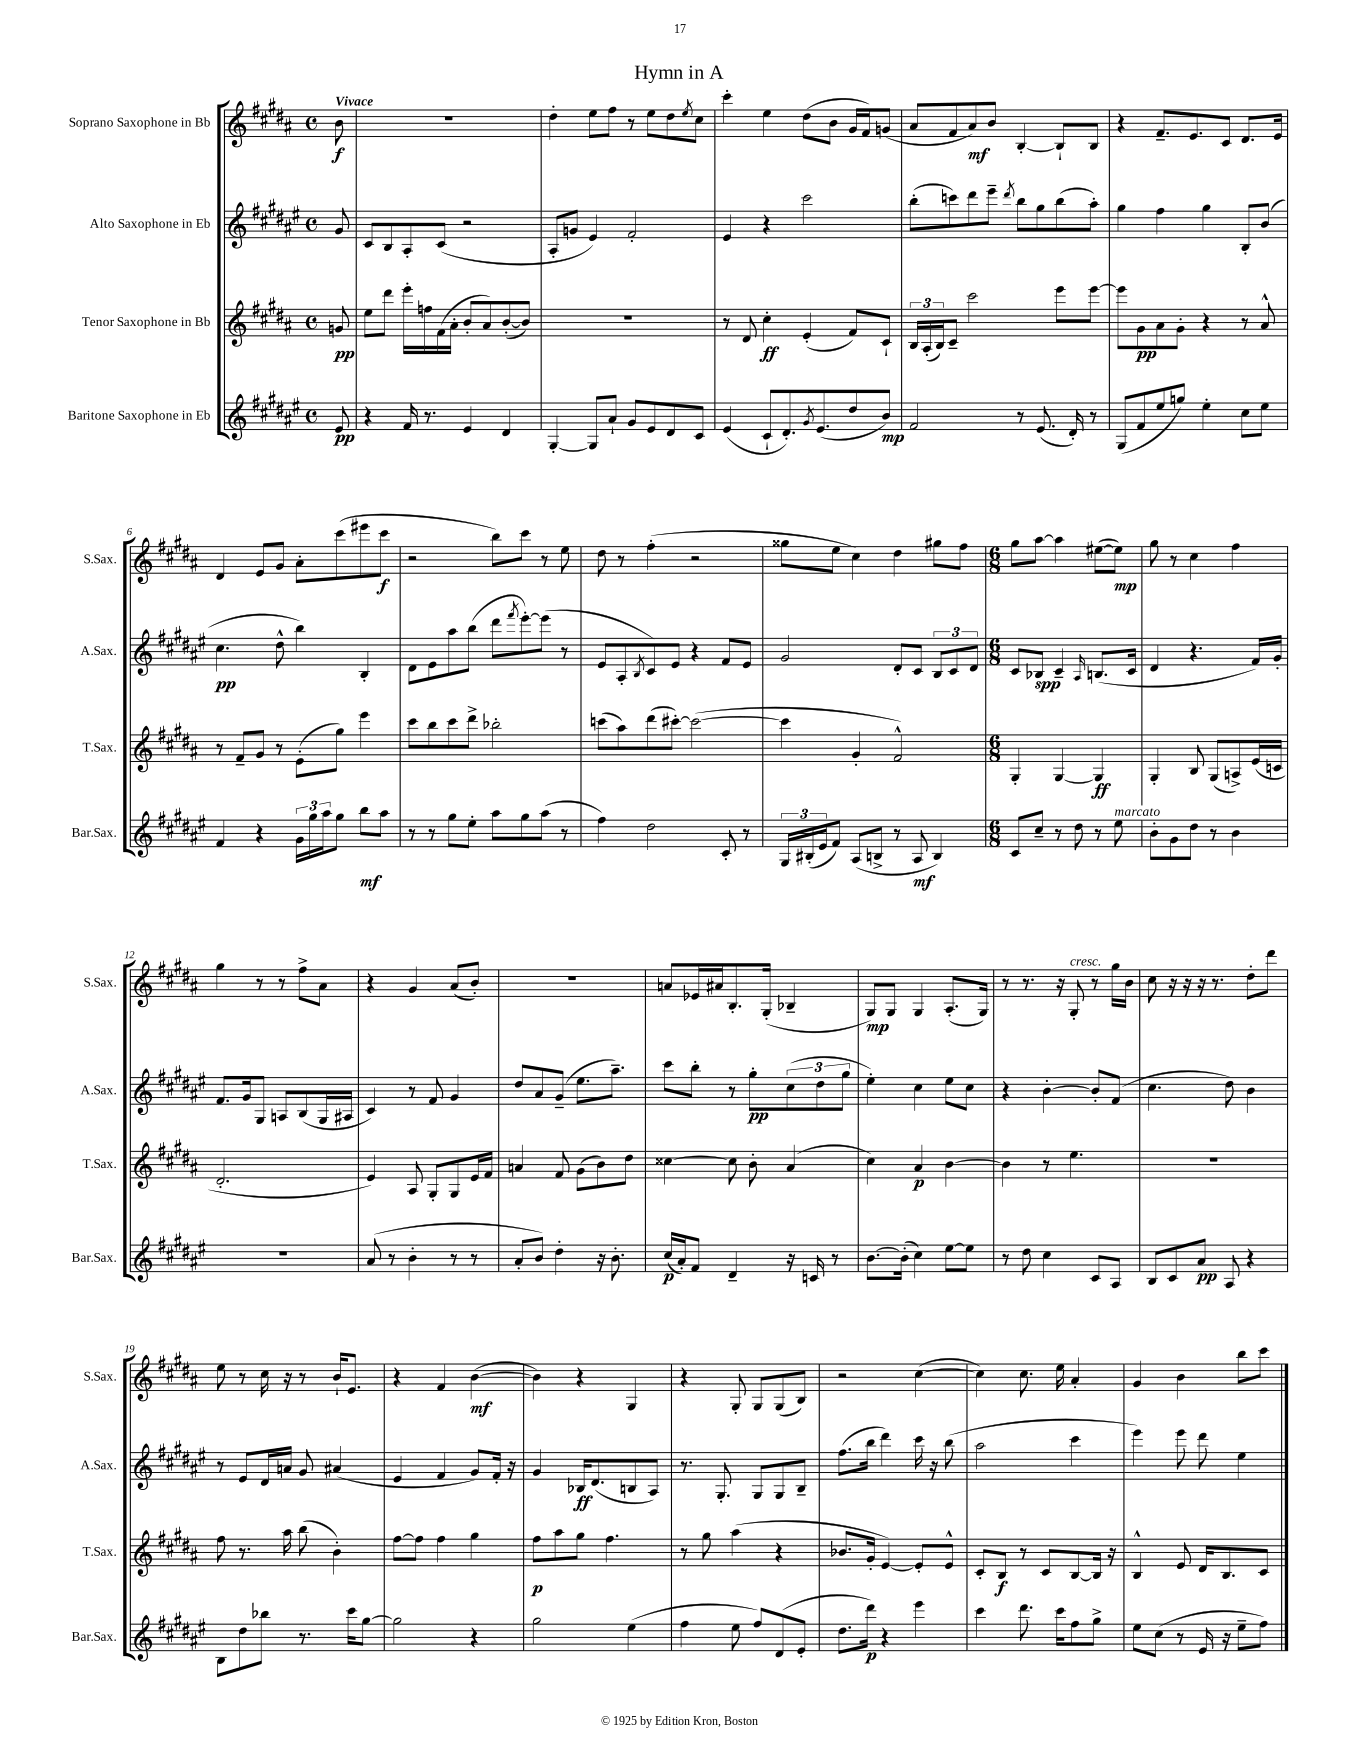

**kern	**dynam	**kern	**dynam	**kern	**dynam	**kern	**dynam
*part4	*part4	*part3	*part3	*part2	*part2	*part1	*part1
*staff4	*staff4	*staff3	*staff3	*staff2	*staff2	*staff1	*staff1
*I"Baritone Saxophone in Eb	*	*I"Tenor Saxophone in Bb	*	*I"Alto Saxophone in Eb	*	*I"Soprano Saxophone in Bb	*
*I'Bar.Sax.	*	*I'T.Sax.	*	*I'A.Sax.	*	*I'S.Sax.	*
*clefG2	*	*clefG2	*	*clefG2	*	*clefG2	*
*k[f#c#g#d#a#e#]	*	*k[f#c#g#d#a#]	*	*k[f#c#g#d#a#e#]	*	*k[f#c#g#d#a#]	*
*M4/4	*	*M4/4	*	*M4/4	*	*M4/4	*
*met(c)	*	*met(c)	*	*met(c)	*	*met(c)	*
=	=	=	=	=	=	=	=
!	!	!	!	!	!	!LO:TX:a:B:t=Vivace	!
8e#/	pp	8gn/	pp	8g#/	.	8b\	f
=1	=1	=1	=1	=1	=1	=1	=1
4r	.	8ee\L	.	8c#/L	.	1r	.
.	.	8ddd#\J	.	8B/	.	.	.
16f#/	.	16eee'\LL	.	8A#'/	.	.	.
8.r	.	16ffn\	.	.	.	.	.
.	.	(16f#\	.	(8c#/J	.	.	.
.	.	16a#'\JJ	.	.	.	.	.
4e#/	.	8b'/L	.	2r	.	.	.
.	.	8a#/)	.	.	.	.	.
4d#/	.	([8b'/	.	.	.	.	.
.	.	8b/J])	.	.	.	.	.
=2	=2	=2	=2	=2	=2	=2	=2
[4G#'/	.	1r	.	8A#'/L	.	4dd#'\	.
.	.	.	.	8gn/J	.	.	.
8G#/L]	.	.	.	4e#/)	.	8ee\L	.
8a#`/J	.	.	.	.	.	8ff#\J	.
8g#/L	.	.	.	2f#'/	.	8r	.
8e#/	.	.	.	.	.	8ee\L	.
8d#/	.	.	.	.	.	8dd#\	.
.	.	.	.	.	.	8qee/	.
8c#/J	.	.	.	.	.	8cc#\J	.
=3	=3	=3	=3	=3	=3	=3	=3
(4e#/	.	8r	.	4e#/	.	4ccc#'\	.
.	.	8d#/	.	.	.	.	.
8c#`/L	.	4cc#'\	ff	4r	.	4ee\	.
8.d#'/)	.	.	.	.	.	.	.
.	.	(4e'/	.	2ccc#\	.	(8dd#\L	.
8qg#/	.	.	.	.	.	.	.
(8.e#/	.	.	.	.	.	.	.
.	.	.	.	.	.	8b\J	.
8dd#/	.	8f#/L)	.	.	.	16g#/LL	.
.	.	.	.	.	.	16f#/J)	.
8b/J)	mp	8c#`/J	.	.	.	(8gn/J	.
=4	=4	=4	=4	=4	=4	=4	=4
2f#/	.	24B/LL	.	(8bb'\L	.	8a#/L	.
.	.	(24A#'/	.	.	.	.	.
.	.	24B/J)	.	.	.	.	.
.	.	8c#~/J	.	8cccn\)	.	8f#/	.
.	.	2ccc#\	.	8ddd#\	.	8a#/)	mf
.	.	.	.	8eee#~\J	.	8b/J	.
.	.	.	.	8qddd#/	.	.	.
8r	.	.	.	8bb\L	.	[4B'/	.
(8.e#/	.	.	.	8gg#\	.	.	.
.	.	8eee\L	.	(8bb\	.	8B`/L]	.
16d#'/)	.	.	.	.	.	.	.
8r	.	[8eee\J	.	8aa#'\J)	.	8B/J	.
=5	=5	=5	=5	=5	=5	=5	=5
(8G#/L	.	8eee\L]	.	4gg#\	.	4r	.
8f#/	.	8g#\	pp	.	.	.	.
8ee#/	.	8a#\	.	4ff#\	.	8.f#~/L	.
8ggn/J)	.	8g#'\J	.	.	.	.	.
.	.	.	.	.	.	8.e/	.
4ee#'\	.	4r	.	4gg#\	.	.	.
.	.	.	.	.	.	8c#/J	.
8cc#\L	.	8r	.	8B'/L	.	8.d#/L	.
8ee#\J	.	8a#^^/	.	(8b/J	.	.	.
.	.	.	.	.	.	16e/Jk	.
!!LO:LB:g=z
=6	=6	=6	=6	=6	=6	=6	=6
4f#/	.	8r	.	4.cc#\	pp	4d#/	.
.	.	8f#~/L	.	.	.	.	.
4r	.	8g#/J	.	.	.	8e/L	.
.	.	8r	.	8dd#^^\	.	8g#/J	.
24g#\LL	.	(8e'\L	.	4bb\)	.	8a#'\L	.
24gg#\	.	.	.	.	.	.	.
24aa#\J	.	.	.	.	.	.	.
8gg#\J	.	8gg#\J)	.	.	.	(8ccc#\	.
8bb\L	mf	4eee\	.	4B'/	.	8eee#X\	.
8aa#\J	.	.	.	.	.	8ccc#\J	f
=7	=7	=7	=7	=7	=7	=7	=7
8r	.	8ccc#\L	.	8d#\L	.	2r	.
8r	.	8bb\	.	8e#\	.	.	.
8gg#\L	.	8ccc#\	.	8aa#\	.	.	.
8ee#'\J	.	8ddd#^\J	.	(8bb\J	.	.	.
8aa#\L	.	2bb-X'\	.	8ddd#\L	.	8bb\L)	.
.	.	.	.	8qfff#/	.	.	.
8gg#\	.	.	.	[8eee#'\)	.	8ccc#\J	.
(8aa#\J	.	.	.	(8eee#\J]	.	8r	.
8r	.	.	.	8r	.	8ee\	.
=8	=8	=8	=8	=8	=8	=8	=8
4ff#\)	.	(8cccn\L	.	8e#/L	.	8dd#\	.
.	.	8aa#\)	.	8A#'/	.	8r	.
.	.	.	.	8qB/	.	.	.
2dd#\	.	(8ddd#\	.	8c#/)	.	(4ff#'\	.
.	.	[8ccc#X'\J)	.	8e#/J	.	.	.
.	.	(2ccc#\_	.	4r	.	2r	.
8c#'/	.	.	.	8f#/L	.	.	.
8r	.	.	.	8e#/J	.	.	.
=9	=9	=9	=9	=9	=9	=9	=9
24G#/LL	.	4ccc#\]	.	2g#/	.	8gg##X\L	.
(24B#X'/	.	.	.	.	.	.	.
24e#/J	.	.	.	.	.	.	.
8f#/J)	.	.	.	.	.	8ee\J	.
(8A#/L	.	4g#'/	.	.	.	4cc#\)	.
8Bn^/J	.	.	.	.	.	.	.
8r	.	2f#^^/)	.	8d#'/L	.	4dd#\	.
8A#/	mf	.	.	8c#/J	.	.	.
4B/)	.	.	.	12B/L	.	8gg#X\L	.
.	.	.	.	12c#/	.	.	.
.	.	.	.	.	.	8ff#\J	.
.	.	.	.	12d#/J	.	.	.
=10	=10	=10	=10	=10	=10	=10	=10
*M6/8	*	*M6/8	*	*M6/8	*	*M6/8	*
8c#/L	.	4G#'/	.	8c#/L	.	8gg#\L	.
8cc#~/J	.	.	.	8B-X/J	spp	[8aa#\J	.
8r	.	[4G#/	.	4c#~/	.	4aa#\]	.
8dd#\	.	.	.	.	.	.	.
.	.	.	.	16qqA#/	.	.	.
8r	.	4G#/]	ff	(8.Bn/L	.	([8ee#X\L	.
!LO:TX:a:i:t=marcato	!	!	!	!	!	!	!
8ee#\	.	.	.	.	.	8ee#\J])	mp
.	.	.	.	16c#/Jk	.	.	.
=11	=11	=11	=11	=11	=11	=11	=11
8b'\L	.	4G#'/	.	4d#/	.	8gg#\	.
8g#\	.	.	.	.	.	8r	.
8dd#\J	.	8B/	.	4.r	.	4cc#\	.
8r	.	(8G#/L	.	.	.	.	.
4b\	.	8An^/)	.	.	.	4ff#\	.
.	.	(16e/L	.	16f#/LL)	.	.	.
.	.	16cn/JJ	.	16g#'/JJ	.	.	.
!!LO:LB:g=z
=12	=12	=12	=12	=12	=12	=12	=12
2.r	.	2.d#'/	.	8.f#/L	.	4gg#\	.
.	.	.	.	16g#/k	.	.	.
.	.	.	.	8G#/J	.	8r	.
.	.	.	.	8An/L	.	8r	.
.	.	.	.	(8B/	.	8ff#^\L	.
.	.	.	.	16G#/L	.	8a#\J	.
.	.	.	.	16A#X/JJ	.	.	.
=13	=13	=13	=13	=13	=13	=13	=13
(8a#/	.	4e/)	.	4c#/)	.	4r	.
8r	.	.	.	.	.	.	.
4b'\	.	8A#/	.	8r	.	4g#/	.
.	.	8G#'/L	.	8f#/	.	.	.
8r	.	8G#/	.	4g#/	.	(8a#/L	.
8r	.	16e/L	.	.	.	8b'/J)	.
.	.	16f#/JJ	.	.	.	.	.
=14	=14	=14	=14	=14	=14	=14	=14
8a#'/L	.	4an/	.	8dd#/L	.	2.r	.
8b/J)	.	.	.	8a#/	.	.	.
4dd#'\	.	8f#/	.	(8g#~/J	.	.	.
.	.	(8g#\L	.	8.ee#\L	.	.	.
16r	.	8b\)	.	.	.	.	.
8.b'\	.	.	.	8.aa#~\J)	.	.	.
.	.	8dd#\J	.	.	.	.	.
=15	=15	=15	=15	=15	=15	=15	=15
(16cc#/LL	p	[4cc##X\	.	8ccc#\L	.	8an/L	.
16a#'/J)	.	.	.	.	.	.	.
8f#/J	.	.	.	8bb'\J	.	16e-X/L	.
.	.	.	.	.	.	16a#X/J	.
4d#~/	.	8cc##\]	.	8r	.	8.B'/	.
.	.	8b'\	.	8gg#'\L	pp	.	.
.	.	.	.	.	.	(16G#'/Jk	.
16r	.	(4a#/	.	(12cc#\	.	4B-X~/	.
16cn/	.	.	.	.	.	.	.
.	.	.	.	12dd#\	.	.	.
8r	.	.	.	.	.	.	.
.	.	.	.	12gg#\J	.	.	.
=16	=16	=16	=16	=16	=16	=16	=16
[8.b\L	.	4cc#\)	.	4ee#'\)	.	8G#/L)	mp
.	.	.	.	.	.	8G#/J	.
(16b'\Jk]	.	.	.	.	.	.	.
4cc#\)	.	4a#/	p	4cc#\	.	4G#/	.
[8ee#\L	.	[4b\	.	8ee#\L	.	(8.A#'/L	.
8ee#\J]	.	.	.	8cc#\J	.	.	.
.	.	.	.	.	.	16G#/Jk)	.
=17	=17	=17	=17	=17	=17	=17	=17
8r	.	4b\]	.	4r	.	8r	.
8dd#\	.	.	.	.	.	8.r	.
4cc#\	.	8r	.	[4b'\	.	.	.
.	.	.	.	.	.	16r	.
!	!	!	!	!	!	!LO:TX:a:i:t=cresc.	!
.	.	4.ee\	.	.	.	8G#'/	.
8c#/L	.	.	.	8b'/L]	.	8r	.
8A#/J	.	.	.	(8f#/J	.	16gg#\LL	.
.	.	.	.	.	.	16b\JJ	.
=18	=18	=18	=18	=18	=18	=18	=18
8B/L	.	2.r	.	4.cc#\	.	8cc#\	.
8c#/	.	.	.	.	.	16r	.
.	.	.	.	.	.	16r	.
8a#/J	pp	.	.	.	.	16r	.
.	.	.	.	.	.	8.r	.
8A#/	.	.	.	8dd#\)	.	.	.
4r	.	.	.	4b\	.	8dd#'\L	.
.	.	.	.	.	.	8ddd#\J	.
!!LO:LB:g=z
=19	=19	=19	=19	=19	=19	=19	=19
8B\L	.	8ff#\	.	8r	.	8ee\	.
8dd#\	.	8.r	.	8e#/L	.	8r	.
8bb-X\J	.	.	.	16d#/L	.	16cc#\	.
.	.	16aa#\	.	16an/JJ	.	16r	.
8.r	.	(8bb\	.	8g#/	.	8r	.
.	.	4b'\)	.	(4a#X/	.	16b`/KL	.
16ccc#\KL	.	.	.	.	.	8.e/J	.
[8gg#\J	.	.	.	.	.	.	.
=20	=20	=20	=20	=20	=20	=20	=20
2gg#\]	.	[8ff#\L	.	4e#/	.	4r	.
.	.	8ff#\J]	.	.	.	.	.
.	.	4ff#\	.	4f#/	.	4f#/	.
4r	.	4gg#\	.	8g#/L)	.	([4b\	mf
.	.	.	.	16f#'/Jk	.	.	.
.	.	.	.	16r	.	.	.
=21	=21	=21	=21	=21	=21	=21	=21
2gg#\	.	8ff#\L	p	4g#/	.	4b\])	.
.	.	8aa#\	.	.	.	.	.
.	.	8gg#\J	.	16B-X/KL	ff	4r	.
.	.	.	.	(8.d#/	.	.	.
.	.	4.ff#\	.	.	.	.	.
(4ee#\	.	.	.	8Bn/	.	4G#/	.
.	.	.	.	8A#/J)	.	.	.
=22	=22	=22	=22	=22	=22	=22	=22
4ff#\	.	8r	.	8.r	.	4r	.
.	.	8gg#\	.	.	.	.	.
.	.	.	.	8.G#'/	.	.	.
8ee#\	.	(4aa#\	.	.	.	8G#'/	.
8ff#/L)	.	.	.	8G#/L	.	8G#/L	.
(8d#/	.	4r	.	8G#/	.	(8G#/	.
8e#'/J	.	.	.	8B~/J	.	8B/J)	.
=23	=23	=23	=23	=23	=23	=23	=23
8.dd#\L	.	8.b-X/L	.	(8.ff#\L	.	2r	.
16ddd#\Jk)	p	16g#'/Jk	.	16bb\Jk	.	.	.
4r	.	[4e/)	.	4ddd#\)	.	.	.
4eee#\	.	8e'/L]	.	16ccc#\	.	([4cc#\	.
.	.	.	.	16r	.	.	.
.	.	8e^^/J	.	(8bb\	.	.	.
=24	=24	=24	=24	=24	=24	=24	=24
4ccc#\	.	8c#'/L	.	2aa#\	.	4cc#\])	.
.	.	8B/J	f	.	.	.	.
8.ddd#\	.	8r	.	.	.	8.cc#\	.
.	.	8c#/L	.	.	.	.	.
16ccc#\KL	.	.	.	.	.	16ee\	.
8ff#\	.	[8B/	.	4ccc#\	.	4a#'/	.
8gg#^\J	.	16B/Jk]	.	.	.	.	.
.	.	16r	.	.	.	.	.
=25	=25	=25	=25	=25	=25	=25	=25
8ee#\L	.	4B^^/	.	4eee#\)	.	4g#/	.
(8cc#\J	.	.	.	.	.	.	.
8r	.	8e/	.	8eee#\	.	4b\	.
16e#/	.	16d#/KL	.	8ddd#\	.	.	.
16r	.	8.B/	.	.	.	.	.
8ee#~\L	.	.	.	4ee#\	.	8bb\L	.
8ff#\J)	.	8c#/J	.	.	.	8ccc#\J	.
==	==	==	==	==	==	==	==
*-	*-	*-	*-	*-	*-	*-	*-
